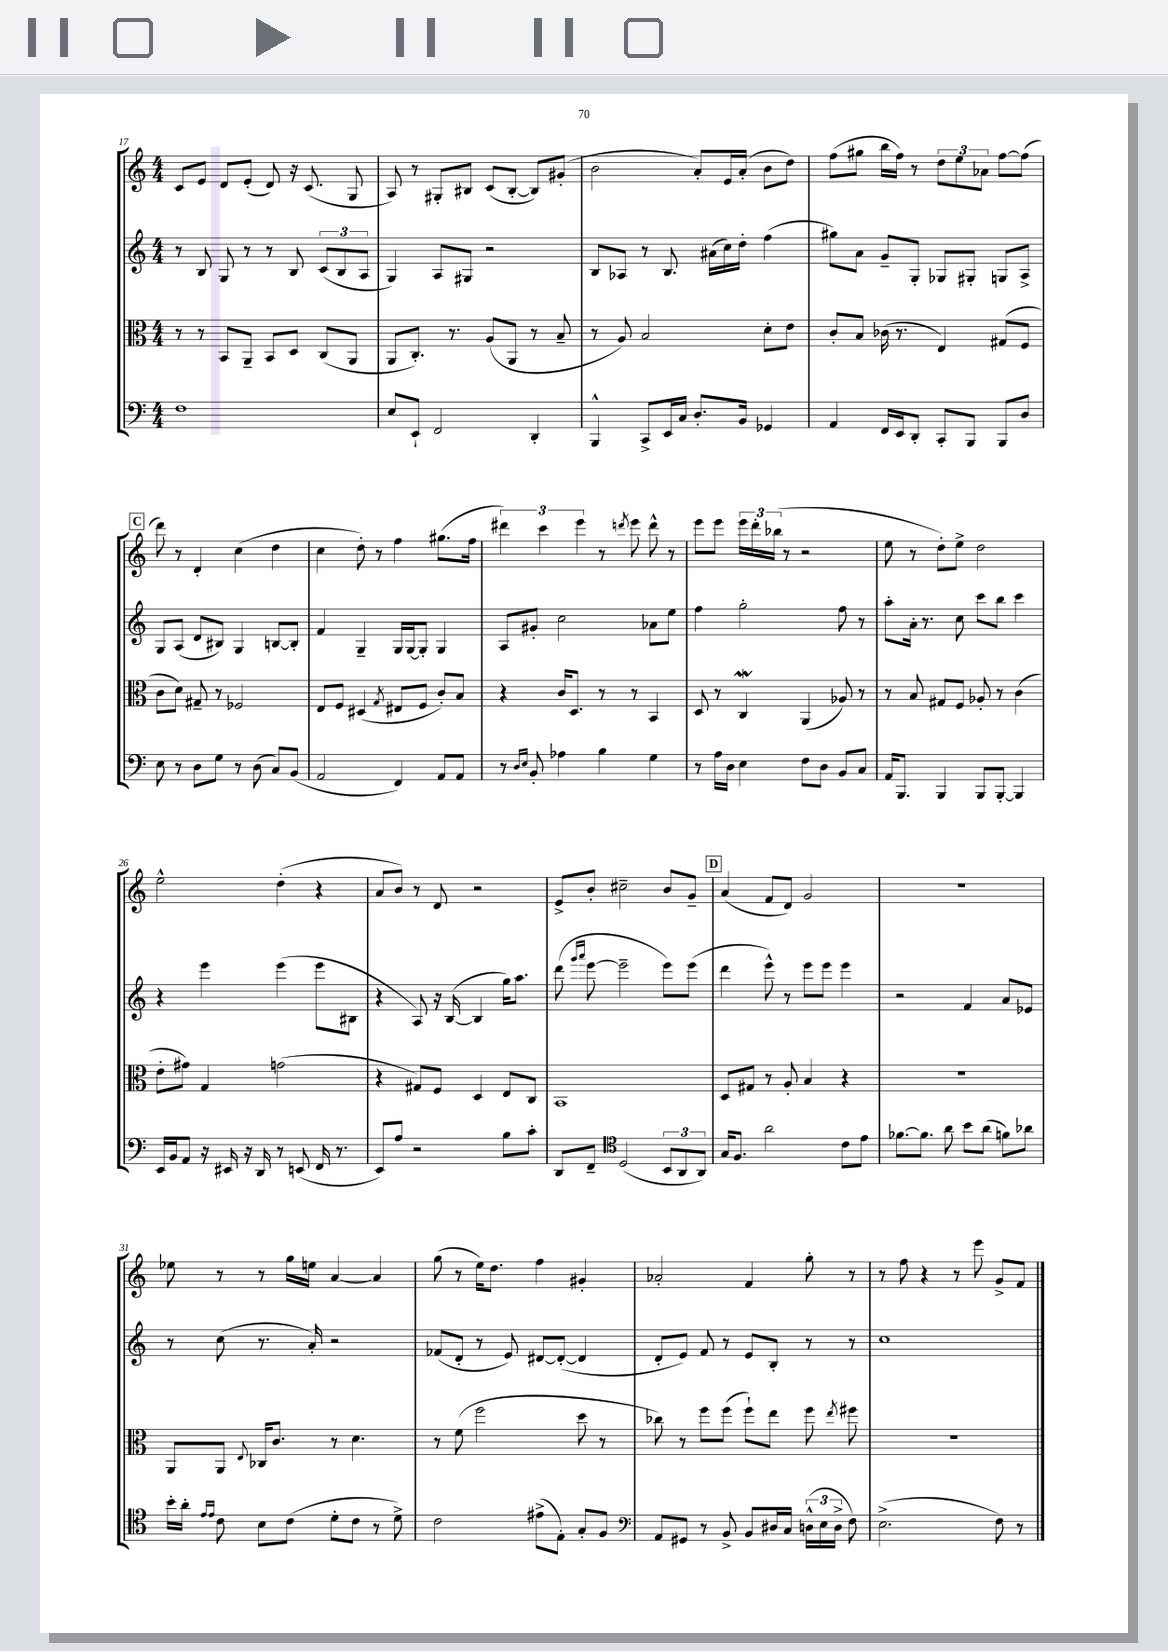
<<
\new StaffGroup <<
\new Staff = "s0" {
    \clef treble \key c \major \numericTimeSignature \time 4/4
    \autoBeamOff c'8[ e'8] d'8[ e'8]-.( d'8) r16 c'8.( g8 |
    a8) r8 gis8[-. bis8] c'8[( bis8]~-. bis8[) gis'8]-.( |
    b'2 a'8[-.) e'16 a'16]-.( b'8[ d''8]) |
    f''8[( gis''8] b''16[ f''16]) r8 \tuplet 3/2 { d''8[ e''8 aes'8] } f''8[~ f''8]( |
    \mark \markup { \box "C" } d'''8) r8 d'4-. c''4( d''4 |
    c''4 d''8-.) r8 f''4 gis''8.[( f''16] |
    \tuplet 3/2 { dis'''4) c'''4 e'''4 } r8 \acciaccatura { d'''8 } e'''8 d'''8-^ r8 |
    e'''8[ e'''8] \tuplet 3/2 { e'''16[ d'''16-. bes''16]( } r8 r2 |
    e''8 r8 d''8[-.) e''8]-> d''2 |
    e''2-^ d''4-.( r4 |
    a'8[ b'8]) r8 d'8 r2 |
    e'8[-> b'8]-. cis''2-- b'8[ g'8]-- |
    \mark \markup { \box "D" } a'4( f'8[ d'8]) g'2 |
    R1 |
    ees''8 r8 r8 g''16[ e''16] a'4~ a'4 |
    g''8( r8 e''16[) d''8.] f''4 gis'4-. |
    aes'2-. f'4 g''8-. r8 |
    r8 f''8 r4 r8 e'''8 g'8[-> f'8] \bar "|." |
}
\new Staff = "s1" {
    \clef treble \key c \major \numericTimeSignature \time 4/4
    \autoBeamOff r8 b8 g8 r8 r8 b8 \tuplet 3/2 { c'8[( b8 a8] } |
    g4) a8[ gis8] r2 |
    b8[ aes8] r8 b8. ais'16[( c''16) d''16]-. f''4( |
    gis''8[) a'8] g'8[-- g8]-. ges8[ gis8]-. g8[ a8]-> |
    \mark \markup { \box "C" } g8[ a8]( d'8[ bis8]) g4 b8[~ b8]-. |
    f'4 g4-- g16[ g16~ g8]-. g4 |
    a8[ gis'8]-. c''2 aes'8[ e''8] |
    f''4 g''2-. f''8 r8 |
    a''8[-. a'16]-. r8. c''8 c'''8[ b''8] c'''4 |
    r4 e'''4 e'''4( e'''8[ bis8] |
    r4 a8) r16 b16~( b4 g''16[) a''8.] |
    d'''8( \grace { g'''16[ a'''16] } e'''8~ e'''2-- e'''8[) e'''8]( |
    \mark \markup { \box "D" } d'''4 e'''8-^) r8 e'''8[ e'''8] e'''4 |
    r2 f'4 a'8[ ees'8] |
    r8 c''8( r8. a'16-.) r2 |
    fes'8[( d'8]-. r8 e'8) dis'8[~ dis'8]~-.( dis'4 |
    d'8[-. e'8]) f'8 r8 e'8[ b8]-. r8 r8 |
    c''1 \bar "|." |
}
\new Staff = "s2" {
    \clef alto \key c \major \numericTimeSignature \time 4/4
    \autoBeamOff r8 r8 b,8[ a,8]-- b,8[ d8] c8[( a,8] |
    a,8[ c8.]-.) r8. a8[( a,8] r8 b8-- |
    r8 a8) b2 d'8[-. e'8] |
    c'8[-. b8] ces'16( r8. e4) gis8[( f8] |
    \mark \markup { \box "C" } c'8[ d'8]) gis8-- r8 fes2 |
    e8[ f8] dis4( \acciaccatura { g8 } eis8[ f8] c'8[-.) b8] |
    r4 c'16[ d8.] r8 r8 b,4 |
    d8 r8 c4\mordent a,4( aes8) r8 |
    r8 b8 gis8[ f8] aes8-. r8 c'4( |
    e'8[-. gis'8]) g4 g'2( |
    r4 gis8[) f8] d4 e8[ c8] |
    b,1 |
    \mark \markup { \box "D" } d8[ gis8] r8 a8-. b4 r4 |
    R1 |
    a,8[ a,8] \appoggiatura { e8 } ces16[ c'8.] r8 d'4. |
    r8 f'8( f''2 d''8 r8 |
    ces''8) r8 f''8[ f''8]( f''8[-!) e''8] f''8 \acciaccatura { e''8 } fis''8 |
    R1 \bar "|." |
}
\new Staff = "s3" {
    \clef bass \key c \major \numericTimeSignature \time 4/4
    \autoBeamOff f1 |
    e8[ e,8]-! f,2 d,4-. |
    b,,4-^ c,8[-> e,16 c16] d8.[-. b,16] ges,4 |
    a,4 f,16[ e,16 d,8]-. c,8[-. b,,8] b,,8[ d8] |
    \mark \markup { \box "C" } e8 r8 d8[ g8] r8 d8( c8[) b,8]( |
    a,2 f,4) a,8[ a,8] |
    r8 \grace { d16[ e16] } b,8-. aes4 b4 g4 |
    r8 a16[ d16] e4 f8[ d8] b,8[ c8] |
    a,16[ b,,8.] b,,4 b,,8[ b,,8]~-. b,,4 |
    e,16[ b,16 a,8] r16 eis,16 r16 d,16 r8 e,8( f,16 r8. |
    e,8[) a8] r2 b8[ c'8]-. |
    d,8[ f,8]-- \clef tenor d2( \tuplet 3/2 { b,8[ a,8 a,8]) } |
    \mark \markup { \box "D" } g16[ f8.] a'2 c'8[ e'8] |
    fes'8.[~ fes'8.] a'8 b'8[ a'8]( f'8[) aes'8] |
    b'16[-. a'16]-. \grace { e'16[ e'16] } c'8 b8[ c'8]( d'8[-. c'8] r8 d'8->) |
    c'2 eis'8[->( e8]-.) g8[-. f8] |
    \clef bass a,8[ gis,8] r8 b,8-> b,8[ dis16 c16] \tuplet 3/2 { d16[-^( e16 d16]-> } f8) |
    e2.->( f8) r8 \bar "|." |
}
>>
>>
\layout { \context { \Score currentBarNumber = #17 } }
